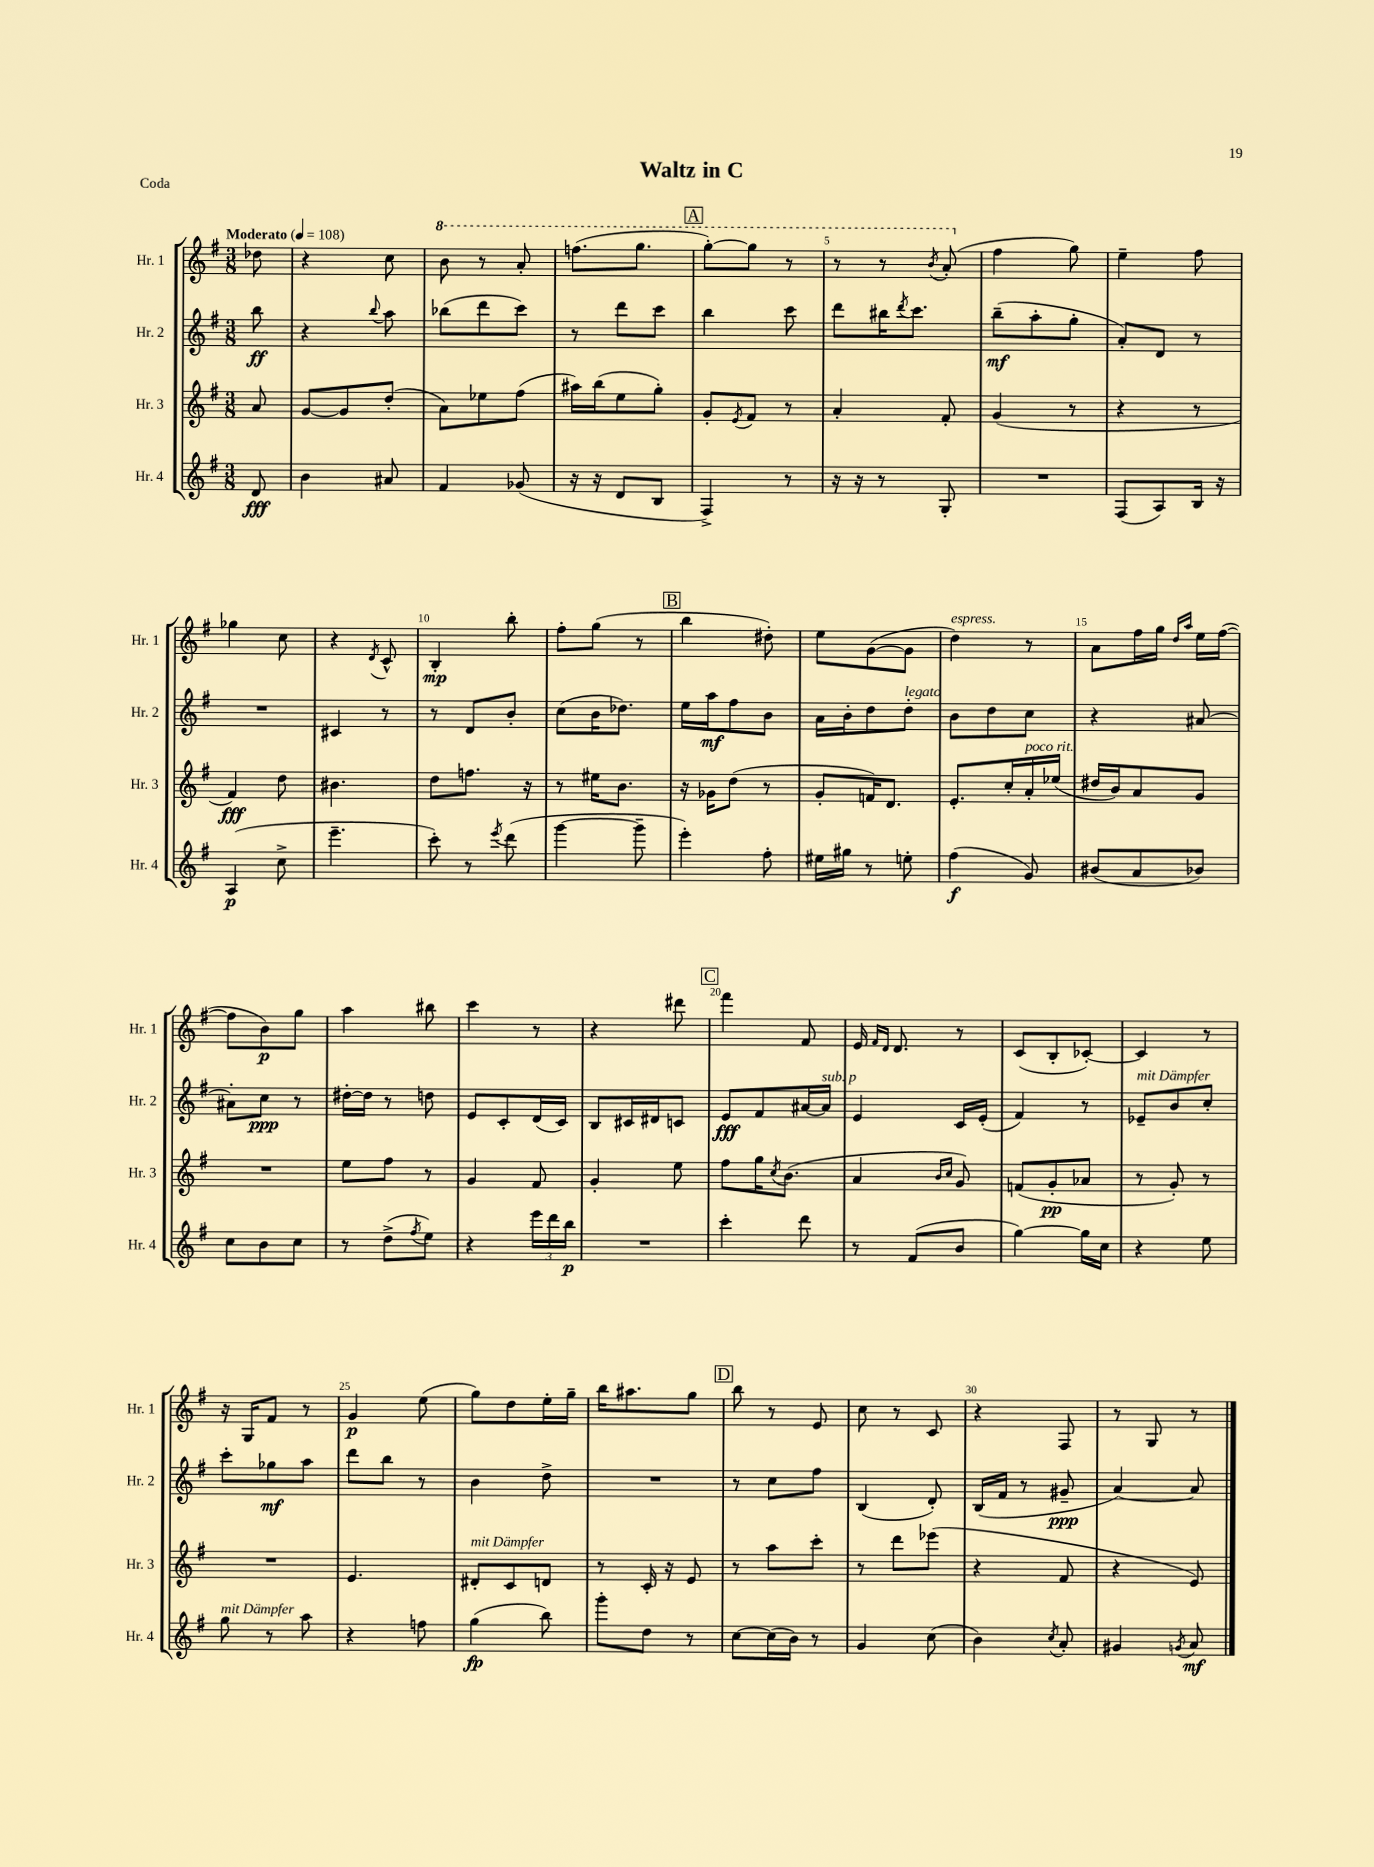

**kern	**kern	**kern	**kern
*staff4	*staff3	*staff2	*staff1
*clefG2	*clefG2	*clefG2	*clefG2
*k[f#]	*k[f#]	*k[f#]	*k[f#]
*M3/8	*M3/8	*M3/8	*M3/8
*MM108	*MM108	*MM108	*MM108
8d	8a	8bb	8dd-
=	=	=	=
4b	[8g	4r	4r
.	8g]	.	.
.	.	8qqbb	.
8a#	(8dd'	8aa	8cc
=	=	=	=
4f#	8a)	(8bb-	8bb
.	8ee-	8ddd	8r
(8g-	(8ff#	8ccc)	8aa'
=	=	=	=
16r	16aa#)	8r	(8.fff
16r	(16bb	.	.
8d	8ee	8ddd	.
.	.	.	8.ggg
8B	8gg')	8ccc	.
=	=	=	=
4F#^)	8g'	4bb	[8ggg')
.	8qe	.	.
.	8f#	.	8ggg]
8r	8r	8ccc	8r
=	=	=	=
16r	4a'	8ddd	8r
16r	.	.	.
8r	.	16bb#	8r
.	.	8qddd	.
.	.	8.ccc	.
.	.	.	8qbb
8G'	8f#'	.	(8aa'
=	=	=	=
4.r	(4g	(8bb~	4ff#
.	.	8aa'	.
.	8r	8gg'	8gg)
=	=	=	=
(8F#	4r	8a')	4ee~
8A)	.	8d	.
16B	8r	8r	8ff#
16r	.	.	.
=	=	=	=
(4A	4f#)	4.r	4gg-
8cc^	8dd	.	8cc
=	=	=	=
4.eee~	4.b#	4c#	4r
.	.	.	8qd
.	.	8r	8c^^
=	=	=	=
8ccc')	8dd	8r	4B'
8r	8.ff	8d	.
8qeee	.	.	.
(8ddd	.	8b'	8bb'
.	16r	.	.
=	=	=	=
[4ggg	8r	(8cc	8ff#'
.	16ee#	16b	(8gg
.	8.b	8.dd-)	.
8ggg~]	.	.	8r
=	=	=	=
4eee')	16r	16ee	4bb
.	16g-	16aa	.
.	(8dd	8ff#	.
8ff#'	8r	8b	8dd#')
=	=	=	=
16ee#	8g'	16a	8ee
16gg#	.	16b'	.
8r	16f)	8dd	([8g
.	8.d	.	.
8ee'	.	8dd'	8g]
=	=	=	=
(4ff#	8.e'	8b	4dd)
.	.	8dd	.
.	16cc'	.	.
8g)	16a'	8cc	8r
.	(16ee-	.	.
=	=	=	=
(8b#	16dd#	4r	8a
.	16b)	.	.
8a	8a	.	16ff#
.	.	.	16gg
.	.	.	16qqdd
.	.	.	16qqaa
8b-)	8g	[8a#	16ee
.	.	.	([16ff#
=	=	=	=
8cc	4.r	8a#']	8ff#]
8b	.	8cc	8b)
8cc	.	8r	8gg
=	=	=	=
8r	8ee	[16dd#'	4aa
.	.	16dd#]	.
(8dd^	8ff#	8r	.
8qff#	.	.	.
8ee)	8r	8dd	8bb#
=	=	=	=
4r	4g	8e	4ccc
.	.	8c'	.
24eee	8f#	(16d	8r
24ddd	.	.	.
.	.	16c)	.
24bb	.	.	.
=	=	=	=
4.r	4g'	8B	4r
.	.	16c#	.
.	.	16d#	.
.	8ee	8c	8ddd#
=	=	=	=
4ccc'	8ff#	8e	4fff#
.	16gg	8f#	.
.	8qcc	.	.
.	(8.b	.	.
8ddd	.	[16a#	8f#
.	.	16a#]	.
=	=	=	=
8r	4a	4e	16e
.	.	.	16qqf#
.	.	.	16qqd
.	.	.	8.d
(8f#	.	.	.
.	16qqb	.	.
.	16qqcc	.	.
8b	8g)	16c	8r
.	.	(16e'	.
=	=	=	=
[4gg)	(8f	4f#)	(8c
.	8g'	.	8B'
16gg]	8a-	8r	[8c-')
16cc	.	.	.
=	=	=	=
4r	8r	8e-~	4c-]
.	8g')	8b	.
8ee	8r	8cc'	8r
=	=	=	=
8gg	4.r	8ccc'	16r
.	.	.	16G
8r	.	8gg-	8f#
8aa	.	8aa	8r
=	=	=	=
4r	4.e	8ddd	4g
.	.	8bb	.
8ff	.	8r	(8ee
=	=	=	=
(4gg	8d#'	4b	8gg)
.	8c	.	8dd
8bb)	8d	8dd^	16ee'
.	.	.	16gg~
=	=	=	=
8ggg'	8r	4.r	16bb
.	.	.	8.aa#
8dd	16c'	.	.
.	16r	.	.
8r	8e	.	8gg
=	=	=	=
[8cc	8r	8r	8bb
(16cc]	8aa	8cc	8r
16b)	.	.	.
8r	8ccc'	8ff#	8e
=	=	=	=
4g	8r	(4B	8cc
.	8ddd	.	8r
(8cc	(8eee-	8d')	8c
=	=	=	=
4b)	4r	(16B	4r
.	.	16f#	.
.	.	8r	.
8qcc	.	.	.
8a'	8f#	8g#~	8F#
=	=	=	=
4g#	4r	[4a)	8r
.	.	.	8G
8qg	.	.	.
8a	8e)	8a]	8r
==	==	==	==
*-	*-	*-	*-
